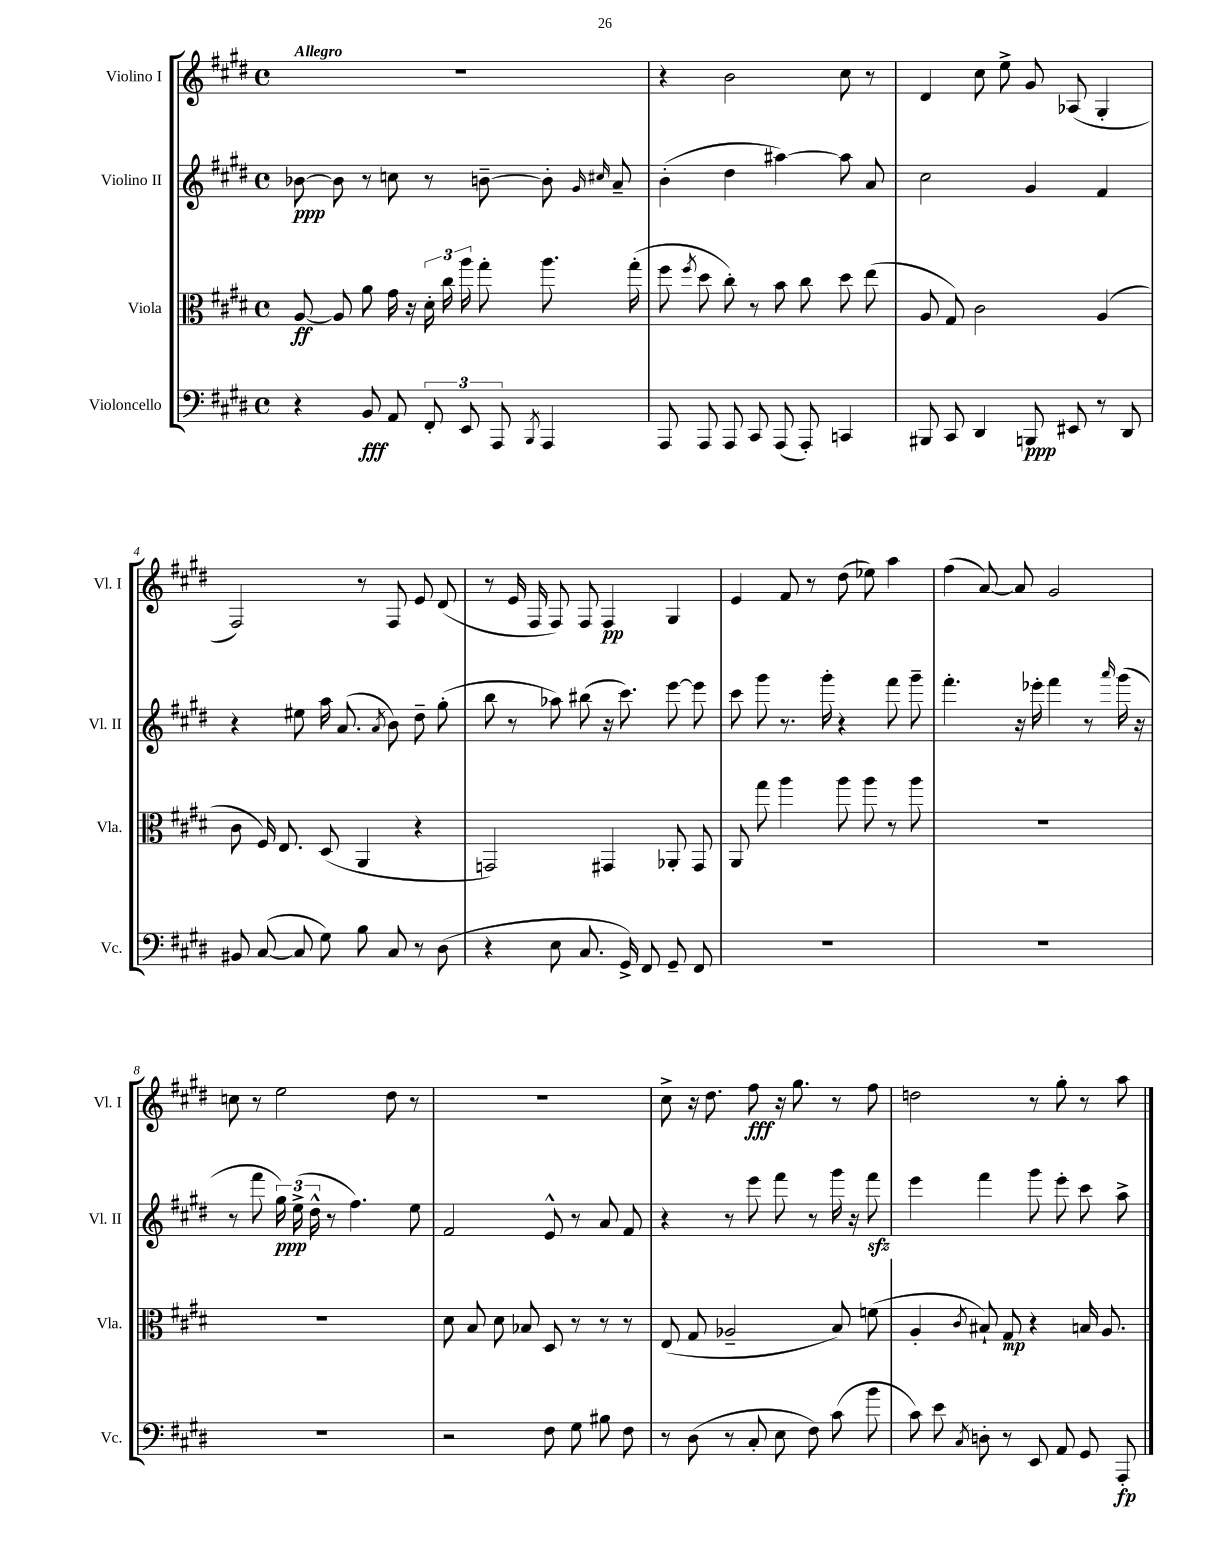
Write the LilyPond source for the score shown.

<<
\new StaffGroup <<
\new Staff = "s0" \with { instrumentName = "Violino I" shortInstrumentName = "Vl. I" } {
    \clef treble \key e \major \defaultTimeSignature \time 4/4 \tempo "Allegro"
    \autoBeamOff R1 |
    r4 b'2 cis''8 r8 |
    dis'4 cis''8 e''8-> gis'8 aes8( gis4-. |
    fis2) r8 fis8 e'8 dis'8( |
    r8 e'16 fis16 fis8) fis8 fis4\pp gis4 |
    e'4 fis'8 r8 dis''8( ees''8) a''4 |
    fis''4( a'8~) a'8 gis'2 |
    c''8 r8 e''2 dis''8 r8 |
    R1 |
    cis''8-> r16 dis''8. fis''8\fff r16 gis''8. r8 fis''8 |
    d''2 r8 gis''8-. r8 a''8 \bar "|." |
}
\new Staff = "s1" \with { instrumentName = "Violino II" shortInstrumentName = "Vl. II" } {
    \clef treble \key e \major \defaultTimeSignature \time 4/4
    \autoBeamOff bes'8~\ppp bes'8 r8 c''8 r8 b'8~-- b'8-. \grace { gis'16 cis''16 } a'8-- |
    b'4-.( dis''4 ais''4~) ais''8 a'8 |
    cis''2 gis'4 fis'4 |
    r4 eis''8 a''16 a'8.( \acciaccatura { a'8 } b'8) dis''8-- gis''8-.( |
    b''8 r8 aes''8) bis''8( r16 cis'''8.) e'''8~ e'''8 |
    cis'''8 gis'''8 r8. gis'''16-. r4 fis'''8 gis'''8-- |
    fis'''4.-. r16 ees'''16-. fis'''4 r8 \grace { a'''16 } gis'''16( r16 |
    r8 fis'''8 \tuplet 3/2 { gis''16\ppp) e''16->( dis''16-^ } r8 fis''4.) e''8 |
    fis'2 e'8-^ r8 a'8 fis'8 |
    r4 r8 e'''8 fis'''8 r8 gis'''16 r16 fis'''8\sfz |
    e'''4 fis'''4 gis'''8 e'''8-. cis'''8 a''8-> \bar "|." |
}
\new Staff = "s2" \with { instrumentName = "Viola" shortInstrumentName = "Vla." } {
    \clef alto \key e \major \defaultTimeSignature \time 4/4
    \autoBeamOff a8~\ff a8 a'8 gis'16 r16 \tuplet 3/2 { dis'16-. cis''16 a''16 } gis''8-. a''8. gis''16-.( |
    fis''8 \acciaccatura { fis''8 } dis''8 cis''8-.) r8 b'8 cis''8 dis''8 e''8( |
    a8 gis8) cis'2 a4( |
    cis'8 fis16) e8. dis8( a,4 r4 |
    g,2) gis,4 aes,8-. gis,8 |
    a,8 gis''8 a''4 a''8 a''8 r8 a''8 |
    R1 |
    R1 |
    dis'8 b8 dis'8 bes8 dis8 r8 r8 r8 |
    e8( gis8 aes2-- b8) f'8( |
    a4-. \acciaccatura { cis'8 } bis8-!) gis8\mp r4 b16 a8. \bar "|." |
}
\new Staff = "s3" \with { instrumentName = "Violoncello" shortInstrumentName = "Vc." } {
    \clef bass \key e \major \defaultTimeSignature \time 4/4
    \autoBeamOff r4 b,8\fff a,8 \tuplet 3/2 { fis,8-. e,8 a,,8 } \acciaccatura { b,,8 } a,,4 |
    a,,8 a,,8 a,,8 cis,8 a,,8( a,,8-.) c,4 |
    bis,,8 cis,8 dis,4 b,,8\ppp eis,8 r8 dis,8 |
    bis,8 cis8~( cis8 gis8) b8 cis8 r8 dis8( |
    r4 e8 cis8. gis,16->) fis,8 gis,8-- fis,8 |
    R1 |
    R1 |
    R1 |
    r2 fis8 gis8 bis8 fis8 |
    r8 dis8( r8 cis8-. e8 fis8) cis'8( b'8 |
    cis'8) e'8 \acciaccatura { cis8 } d8-. r8 e,8 a,8 gis,8 a,,8-.\fp \bar "|." |
}
>>
>>
